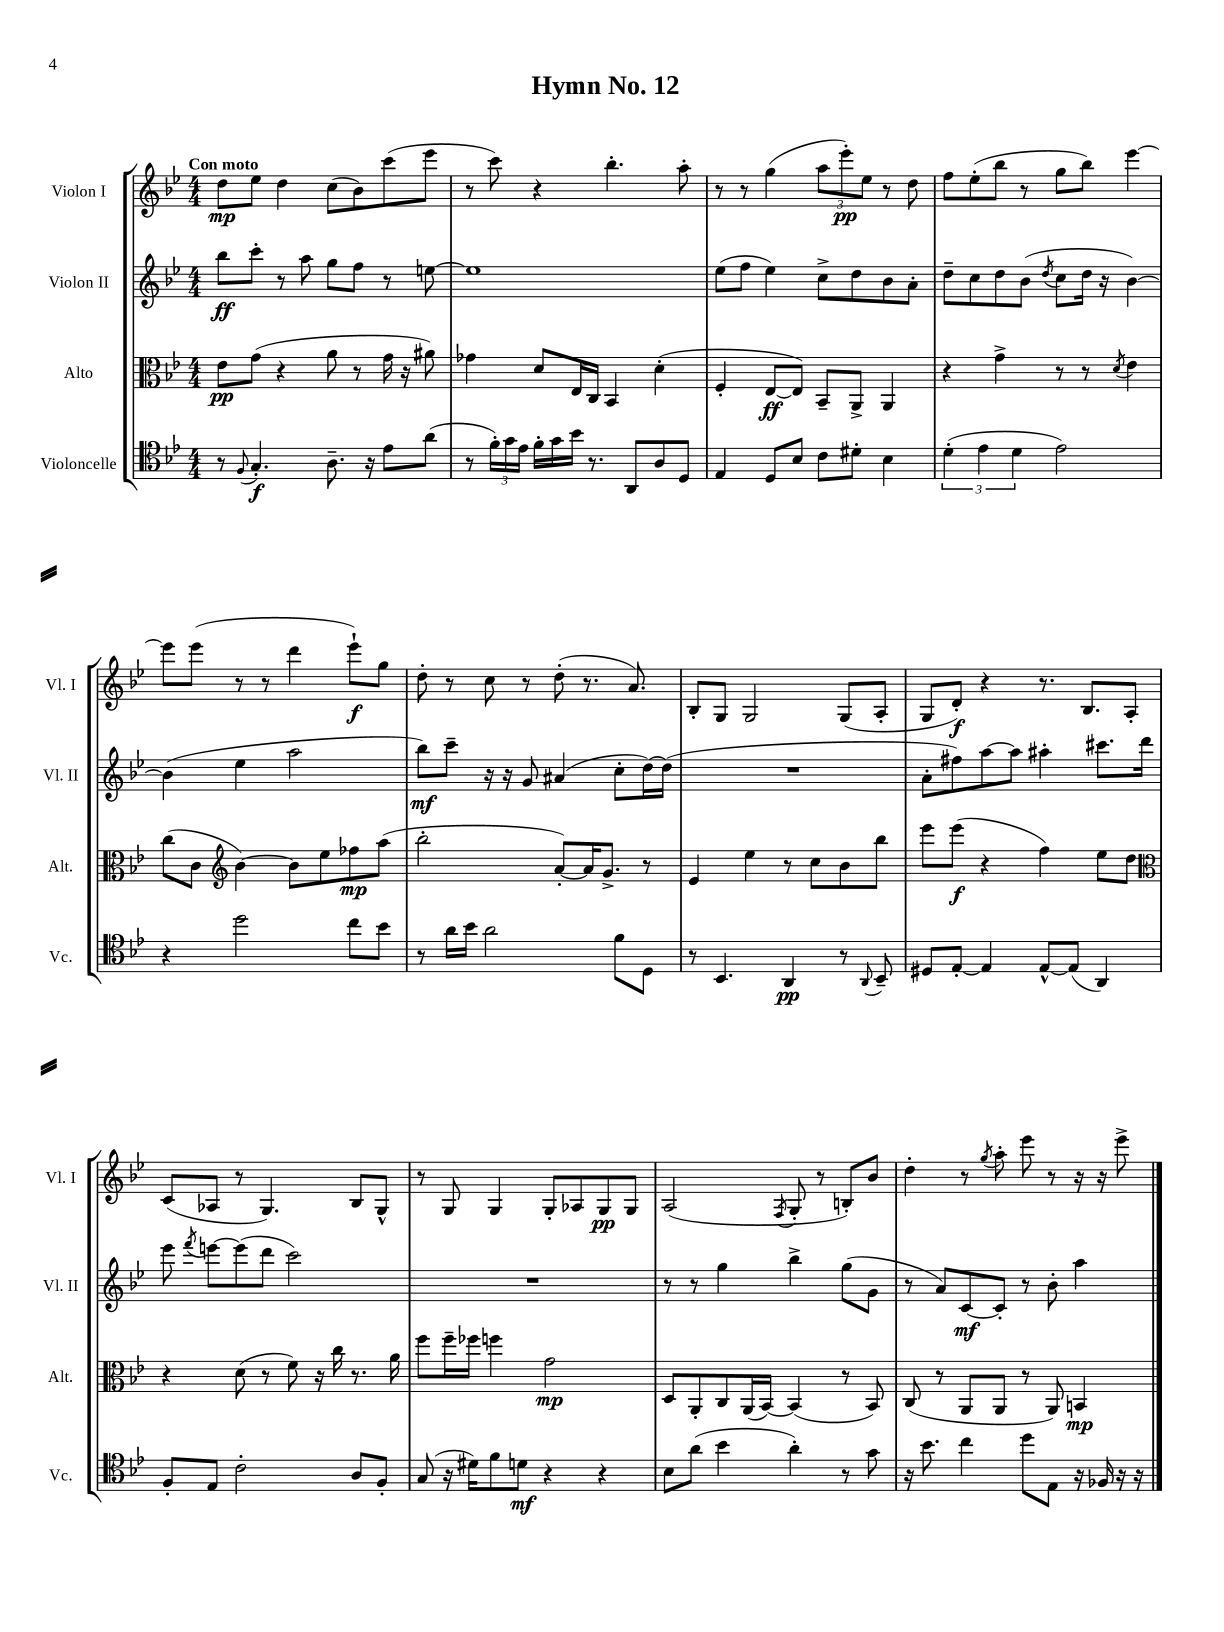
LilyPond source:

\header { title = "Hymn No. 12" }
<<
\new StaffGroup <<
\new Staff = "s0" \with { instrumentName = "Violon I" shortInstrumentName = "Vl. I" } {
    \clef treble \key bes \major \numericTimeSignature \time 4/4 \tempo "Con moto"
    \autoBeamOff d''8[\mp ees''8] d''4 c''8[( bes'8) c'''8( ees'''8] |
    r8 c'''8) r4 bes''4.-. a''8-. |
    r8 r8 g''4( \tuplet 3/2 { a''8[ ees'''8-.\pp) ees''8] } r8 d''8 |
    f''8[ ees''8-.( bes''8] r8 g''8[ bes''8]) ees'''4~ |
    ees'''8[ ees'''8]( r8 r8 d'''4 ees'''8[-!\f) g''8] |
    d''8-. r8 c''8 r8 d''8-.( r8. a'8.) |
    bes8[-. g8] g2 g8[( a8]-. |
    g8[ d'8]-.\f) r4 r8. bes8.[ a8]-. |
    c'8[( aes8] r8 g4.) bes8[ g8]-^ |
    r8 g8 g4 g8[-. aes8 g8\pp g8] |
    a2( \acciaccatura { f8 } g8-. r8 b8[-.) bes'8] |
    d''4-. r8 \acciaccatura { g''8 } a''8-. ees'''8 r8 r16 r16 ees'''8-> \bar "|." |
}
\new Staff = "s1" \with { instrumentName = "Violon II" shortInstrumentName = "Vl. II" } {
    \clef treble \key bes \major \numericTimeSignature \time 4/4
    \autoBeamOff bes''8[\ff c'''8]-. r8 a''8 g''8[ f''8] r8 e''8~ |
    e''1 |
    ees''8[( f''8] ees''4) c''8[-> d''8 bes'8 a'8]-. |
    d''8[-- c''8 d''8 bes'8]( \acciaccatura { d''8 } c''8[ d''16] r16 bes'4~) |
    bes'4( ees''4 a''2 |
    bes''8[\mf) c'''8]-- r16 r16 g'8 ais'4( c''8[-. d''16~) d''16]( |
    R1 |
    a'8[-. fis''8) a''8~ a''8] ais''4-. cis'''8.[ d'''16] |
    ees'''8 \acciaccatura { f'''8 } e'''8[~ e'''8( d'''8] c'''2) |
    R1 |
    r8 r8 g''4 bes''4-> g''8[( g'8] |
    r8 a'8[) c'8~\mf c'8]-. r8 bes'8-. a''4 \bar "|." |
}
\new Staff = "s2" \with { instrumentName = "Alto" shortInstrumentName = "Alt." } {
    \clef alto \key bes \major \numericTimeSignature \time 4/4
    \autoBeamOff ees'8[\pp g'8]( r4 a'8 r8 g'16 r16 ais'8) |
    ges'4 d'8[ ees16 c16] bes,4 d'4-.( |
    f4-. ees8[~\ff ees8]) bes,8[-- a,8]-> a,4 |
    r4 g'4-> r8 r8 \acciaccatura { d'8 } ees'4 |
    c''8[( c'8] \clef treble bes'4~) bes'8[ ees''8 fes''8\mp a''8]( |
    bes''2-. a'8[~-.) a'16 g'8.]-> r8 |
    ees'4 ees''4 r8 c''8[ bes'8 bes''8] |
    ees'''8[ ees'''8]\f( r4 f''4) ees''8[ d''8] |
    \clef alto r4 d'8( r8 f'8) r16 c''16 r8. a'16 |
    f''8[ f''16-- fes''16] f''4 g'2\mp |
    d8[ a,8-. c8 a,16( bes,16]~) bes,4( r8 bes,8) |
    c8( r8 a,8[ a,8] r8 a,8) b,4\mp \bar "|." |
}
\new Staff = "s3" \with { instrumentName = "Violoncelle" shortInstrumentName = "Vc." } {
    \clef tenor \key bes \major \numericTimeSignature \time 4/4
    \autoBeamOff r8 \appoggiatura { f8 } g4.-.\f a8.-- r16 ees'8[ a'8]( |
    r8 \tuplet 3/2 { f'16[-.) g'16 ees'16] } f'16[-. g'16 bes'16] r8. a,8[ a8 d8] |
    ees4 d8[ bes8] c'8[ dis'8]-. bes4 |
    \tuplet 3/2 { d'4-.( ees'4 d'4 } ees'2) |
    r4 d''2 c''8[ bes'8] |
    r8 a'16[ bes'16] a'2 f'8[ d8] |
    r8 bes,4. a,4\pp r8 \appoggiatura { a,8 } bes,8-- |
    dis8[ ees8]~-. ees4 ees8[~-^ ees8]( a,4) |
    f8[-. ees8] c'2-. a8[ f8]-. |
    g8( r16 dis'16[) f'8 d'8]\mf r4 r4 |
    bes8[ a'8]( bes'4 a'4-.) r8 g'8 |
    r16 bes'8. c''4 d''8[ ees8] r16 fes16 r16 r16 \bar "|." |
}
>>
>>
\layout { \context { \Score \remove "Bar_number_engraver" } }
